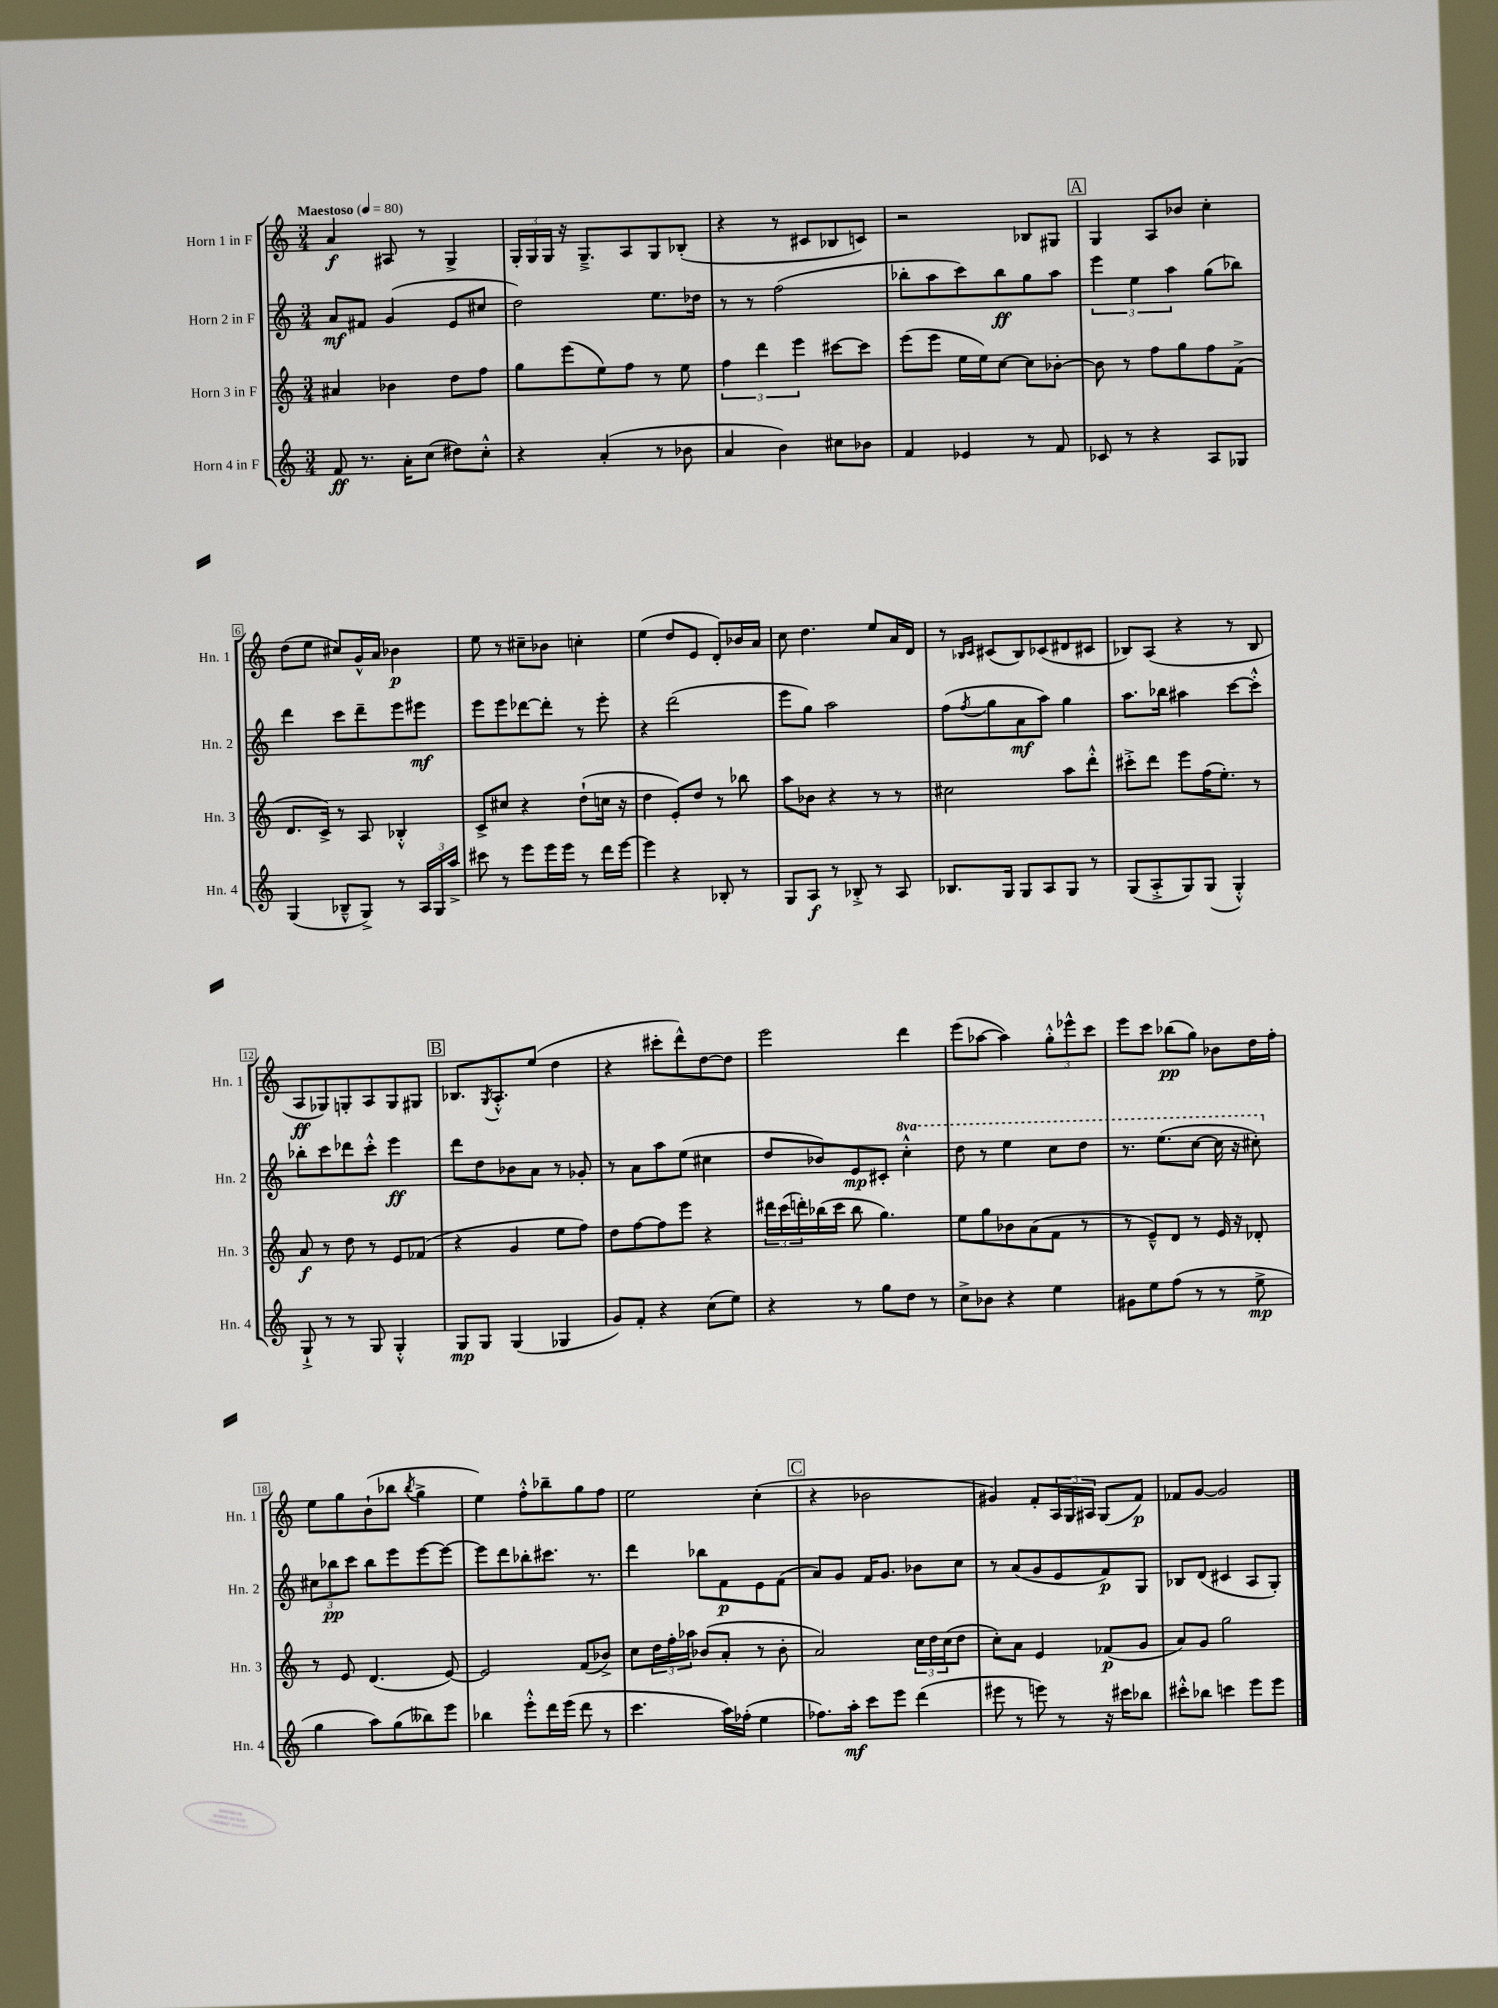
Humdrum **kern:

**kern	**dynam	**kern	**dynam	**kern	**dynam	**kern	**dynam
*part4	*part4	*part3	*part3	*part2	*part2	*part1	*part1
*staff4	*staff4	*staff3	*staff3	*staff2	*staff2	*staff1	*staff1
*I"Horn 4 in F	*	*I"Horn 3 in F	*	*I"Horn 2 in F	*	*I"Horn 1 in F	*
*I'Hn. 4	*	*I'Hn. 3	*	*I'Hn. 2	*	*I'Hn. 1	*
*clefG2	*	*clefG2	*	*clefG2	*	*clefG2	*
*k[]	*	*k[]	*	*k[]	*	*k[]	*
*M3/4	*	*M3/4	*	*M3/4	*	*M3/4	*
*MM80	*	*MM80	*	*MM80	*	*MM80	*
=1	=1	=1	=1	=1	=1	=1	=1
!	!	!	!	!	!	!LO:TX:a:B:t=Maestoso	!
8f/	ff	4a#X/	.	8a/L	mf	4a/	f
8.r	.	.	.	8f#X/J	.	.	.
.	.	4b-X\	.	(4g/	.	8A#X/	.
16a'\KL	.	.	.	.	.	.	.
(8cc\J	.	.	.	.	.	8r	.
8dd#X\L)	.	8dd\L	.	8e/L	.	4G^/	.
8cc'^^\J	.	8ff\J	.	8cc#X/J	.	.	.
=2	=2	=2	=2	=2	=2	=2	=2
4r	.	8gg\L	.	2dd\)	.	24G'/LL	.
.	.	.	.	.	.	24G/	.
.	.	.	.	.	.	24G/JJ	.
.	.	(8eee\	.	.	.	16r	.
.	.	.	.	.	.	8.G~^/L	.
(4a'/	.	8ee\)	.	.	.	.	.
.	.	8ff\J	.	.	.	8A/	.
8r	.	8r	.	8.ee\L	.	8G/	.
8b-X\	.	8ee\	.	.	.	(8B-X'/J	.
.	.	.	.	16dd-X\Jk	.	.	.
=3	=3	=3	=3	=3	=3	=3	=3
4a/	.	6ff\	.	8r	.	4r	.
.	.	.	.	8r	.	.	.
.	.	6ddd\	.	.	.	.	.
4b\)	.	.	.	(2ff\	.	8r	.
.	.	6eee\	.	.	.	.	.
.	.	.	.	.	.	8c#X/L	.
8cc#X\L	.	[8ccc#X\L	.	.	.	8B-X/	.
8b-X\J	.	8ccc#\J]	.	.	.	8cn/J)	.
=4	=4	=4	=4	=4	=4	=4	=4
4f/	.	(8eee\L	.	8bb-X'\L	.	2r	.
.	.	8eee\J	.	8aa\	.	.	.
4e-X/	.	16ee\LL	.	8ccc\)	.	.	.
.	.	16ee\J)	.	.	.	.	.
.	.	[8cc\J	.	8bb-\	ff	.	.
8r	.	8cc\L]	.	8gg\	.	8B-X/L	.
8f/	.	[8b-X'\J	.	8aa\J	.	8G#X/J	.
!!LO:REH:place=s1:t=A
=5	=5	=5	=5	=5	=5	=5	=5
8c-X/	.	8b-\]	.	6eee\	.	4G/	.
8r	.	8r	.	.	.	.	.
.	.	.	.	6ee\	.	.	.
4r	.	8ff\L	.	.	.	8A/L	.
.	.	.	.	6aa\	.	.	.
.	.	8gg\	.	.	.	8b-X/J	.
8A/L	.	8ff\	.	(8gg\L	.	4cc'\	.
8G-X/J	.	(8f^\J	.	8bb-X\J)	.	.	.
!!LO:LB:g=z
=6	=6	=6	=6	=6	=6	=6	=6
(4G/	.	8.d/L	.	4ddd\	.	(8dd\L	.
.	.	.	.	.	.	8ee\J	.
.	.	16c^/Jk)	.	.	.	.	.
8B-X~^^/L	.	8r	.	8ccc\L	.	8cc#X/L)	.
8G^/J)	.	8A/	.	8ddd~\	.	16g^^/L	.
.	.	.	.	.	.	16a/JJ	.
8r	.	4B-X'^^/	.	8eee\	.	4b-X\	p
24A/LL	.	.	.	8eee#X\J	mf	.	.
24G/	.	.	.	.	.	.	.
24aa^/JJ	.	.	.	.	.	.	.
=7	=7	=7	=7	=7	=7	=7	=7
8ccc#X\	.	8c^/L	.	8eee\L	.	8ee\	.
8r	.	8cc#X/J	.	8eee\	.	8r	.
8eee\L	.	4r	.	[8ddd-X\	.	8cc#X~\L	.
16eee\L	.	.	.	8ddd-'\J]	.	8b-X\J	.
16eee\JJ	.	.	.	.	.	.	.
8r	.	(8dd`\L	.	8r	.	4ccn'\	.
16ddd\LL	.	16ccn\Jk	.	8eee'\	.	.	.
[16eee\JJ	.	16r	.	.	.	.	.
=8	=8	=8	=8	=8	=8	=8	=8
4eee\]	.	4dd\	.	4r	.	(4ee\	.
4r	.	8e'/L)	.	(2ddd\	.	8dd/L	.
.	.	8dd/J	.	.	.	8e/J	.
8B-X'/	.	8r	.	.	.	8d'/L)	.
8r	.	8bb-X\	.	.	.	16b-X/L	.
.	.	.	.	.	.	16a/JJ	.
=9	=9	=9	=9	=9	=9	=9	=9
8G/L	.	8aa\L	.	8eee\L	.	8cc\	.
8A/J	f	8b-X\J	.	8gg\J)	.	4.dd\	.
8r	.	4r	.	2aa\	.	.	.
8B-X'^/	.	.	.	.	.	.	.
8r	.	8r	.	.	.	8ee/L	.
8A/	.	8r	.	.	.	16a/L	.
.	.	.	.	.	.	16d/JJ	.
=10	=10	=10	=10	=10	=10	=10	=10
8.B-X/L	.	2cc#X\	.	(8ff\L	.	8r	.
.	.	.	.	.	.	16qqB-X/LL	.
.	.	.	.	8qff/	.	16qqc/JJ	.
.	.	.	.	8gg\	.	(8c#X/L	.
16G/Jk	.	.	.	.	.	.	.
8G/L	.	.	.	8a\	mf	8B-/)	.
8A/	.	.	.	8aa\J)	.	(8c-X/	.
8G/J	.	8aa\L	.	4gg\	.	8d#X/	.
8r	.	8ddd'^^\J	.	.	.	8c#X/J	.
=11	=11	=11	=11	=11	=11	=11	=11
(8G/L	.	8ccc#X'^\L	.	8.aa\L	.	8B-X/L)	.
8A'^/	.	8ddd\J	.	.	.	(8A/J	.
.	.	.	.	16bb-X\Jk	.	.	.
8G/)	.	8eee\L	.	4aa#X\	.	4r	.
(8G/J	.	(16ff\K	.	.	.	.	.
.	.	8.ee'\J)	.	.	.	.	.
4G'^^/)	.	.	.	[8ccc\L	.	8r	.
.	.	8r	.	8ccc'^^\J]	.	8B-/	.
!!LO:LB:g=z
=12	=12	=12	=12	=12	=12	=12	=12
8G`^/	.	8a/	f	8bb-X'\L	.	8A/L	ff
8r	.	8r	.	8ccc\	.	8G-X/)	.
8r	.	8dd\	.	8ddd-X\	.	8Gn'/	.
8G/	.	8r	.	8ccc'^^\J	.	8A/	.
4G'^^/	.	8e/L	.	4eee\	ff	8G/	.
.	.	(8f-X/J	.	.	.	8G#X/J	.
!!LO:REH:place=s1:t=B
=13	=13	=13	=13	=13	=13	=13	=13
8G/L	mp	4r	.	8ddd\L	.	8.B-X/L	.
8G/J	.	.	.	8dd\	.	.	.
.	.	.	.	.	.	8qG/	.
.	.	.	.	.	.	8.A'^^/	.
(4G/	.	4g/	.	8b-X\	.	.	.
.	.	.	.	8a\J	.	(8ee/J	.
4G-X/	.	8ee\L	.	8r	.	4dd\	.
.	.	8ff\J)	.	8g-X'/	.	.	.
=14	=14	=14	=14	=14	=14	=14	=14
8g/L)	.	8dd\L	.	8r	.	4r	.
8f'/J	.	[8ff\	.	8a\L	.	.	.
4r	.	8ff\]	.	8aa\	.	8ccc#X'\L	.
.	.	8eee\J	.	(8ee\J	.	8ddd^^\)	.
(8cc\L	.	4r	.	4cc#X\	.	[8dd\	.
8ee\J)	.	.	.	.	.	8dd\J]	.
=15	=15	=15	=15	=15	=15	=15	=15
4r	.	24ddd#X\LL	.	8dd/L	.	2eee\	.
.	.	(24ccc\	.	.	.	.	.
.	.	24dddn'\)	.	.	.	.	.
.	.	(16bb-X\	.	8b-X/)	.	.	.
.	.	16ccc\JJ	.	.	.	.	.
8r	.	8bb-\	.	8e/	mp	.	.
8gg\L	.	4.gg\)	.	8c#X'/J	.	.	.
*	*	*	*	*8va	*	*	*
8dd\J	.	.	.	4ccc'^^\	.	4ddd\	.
8r	.	.	.	.	.	.	.
=16	=16	=16	=16	=16	=16	=16	=16
8cc^\L	.	8ee\L	.	8ddd\	.	(8eee\L	.
8b-X\J	.	8gg\	.	8r	.	[8aa-X\J	.
4r	.	8b-X\	.	4eee\	.	4aa-\])	.
.	.	(8a\	.	.	.	.	.
4ee\	.	8f\J	.	8ccc\L	.	12gg'^^\L	.
.	.	.	.	.	.	12eee-X^^\	.
.	.	8r	.	8ddd\J	.	.	.
.	.	.	.	.	.	12ccc\J	.
=17	=17	=17	=17	=17	=17	=17	=17
8g#X\L	.	8r	.	8.r	.	8eee\L	.
8ee\	.	8e~^^/L)	.	.	.	8ccc\J	.
.	.	.	.	(8.eee\L	.	.	.
(8ff\J	.	8d/J	.	.	.	(8bb-X\L	pp
8r	.	8r	.	[8ccc\J	.	8gg\J)	.
8r	.	16e/	.	16ccc\]	.	8b-X\L	.
.	.	16r	.	16r	.	.	.
8ee^\	mp	8d-X'/	.	8ccc#X'\)	.	16dd\L	.
.	.	.	.	.	.	16ff'\JJ	.
!!LO:LB:g=z
=18	=18	=18	=18	=18	=18	=18	=18
*	*	*	*	*X8va	*	*	*
4gg\	.	8r	.	12cc#X\L	.	8ee\L	.
.	.	.	.	12bb-X\	pp	.	.
.	.	8e/	.	.	.	8gg\	.
.	.	.	.	12ccc\J	.	.	.
8aa\L)	.	(4.d/	.	8bb-\L	.	(8b`\	.
(8gg\	.	.	.	8eee\	.	8bb-X\J	.
.	.	.	.	.	.	8qbb-/	.
8bb--X\)	.	.	.	[8eee\	.	4gg^\	.
8eee\J	.	[8e/)	.	8eee\J_	.	.	.
=19	=19	=19	=19	=19	=19	=19	=19
4bb-X\	.	2e/]	.	8eee\L]	.	4ee\)	.
.	.	.	.	8ddd\	.	.	.
8eee'^^\L	.	.	.	8bb-X'\	.	8ff'^^\L	.
16ddd\L	.	.	.	8.ccc#X\J	.	8bb-X~\	.
(16eee\JJ	.	.	.	.	.	.	.
8ddd\	.	(8f/L	.	.	.	8gg\	.
.	.	.	.	8.r	.	.	.
8r	.	8b-X^/J)	.	.	.	8ff\J	.
=20	=20	=20	=20	=20	=20	=20	=20
4.ccc\	.	8cc\L	.	4ddd\	.	2ee\	.
.	.	24dd\L	.	.	.	.	.
.	.	24ff'\	.	.	.	.	.
.	.	24aa-X\JJ	.	.	.	.	.
.	.	(8b-X/L	.	8bb-X\L	.	.	.
16aa\LL)	.	8a'/J	.	8f\	p	.	.
(16ff-X'\JJ	.	.	.	.	.	.	.
4ee\	.	8r	.	8e\	.	(4cc'\	.
.	.	8b-'\	.	(8f\J	.	.	.
!!LO:REH:place=s1:t=C
=21	=21	=21	=21	=21	=21	=21	=21
8.ff-X\L)	.	2a/)	.	8a/L)	.	4r	.
.	.	.	.	8g/J	.	.	.
16aa'\Jk	mf	.	.	.	.	.	.
8ccc\L	.	.	.	16f/KL	.	2b-X\	.
.	.	.	.	8.g/J	.	.	.
8eee\J	.	.	.	.	.	.	.
(4ddd\	.	24cc\LL	.	8b-X\L	.	.	.
.	.	24dd\	.	.	.	.	.
.	.	(24cc\J	.	.	.	.	.
.	.	8dd\J	.	8cc\J	.	.	.
=22	=22	=22	=22	=22	=22	=22	=22
8eee#X\	.	8cc'\L)	.	8r	.	4g#X/)	.
8r	.	8a\J	.	(8a/L	.	.	.
8eeen\)	.	4e/	.	8g/	.	8f'/L	.
8r	.	.	.	8e/	.	24A/L	.
.	.	.	.	.	.	24G/	.
.	.	.	.	.	.	24A#X/JJ	.
16r	.	(8f-X/L	p	8f/)	p	(8G/L	.
16ccc#X\KL	.	.	.	.	.	.	.
8bb-X\J	.	8g/J	.	8G/J	.	8f/J)	p
=23	=23	=23	=23	=23	=23	=23	=23
8ccc#X'^^\L	.	8a/L)	.	8B-X/L	.	8f-X/L	.
8bb-X\J	.	8g/J	.	(8d/J	.	[8g/J	.
4cccn\	.	2gg\	.	4c#X/	.	2g/]	.
8eee\L	.	.	.	8A/L	.	.	.
8eee\J	.	.	.	8G'/J)	.	.	.
==	==	==	==	==	==	==	==
*-	*-	*-	*-	*-	*-	*-	*-
